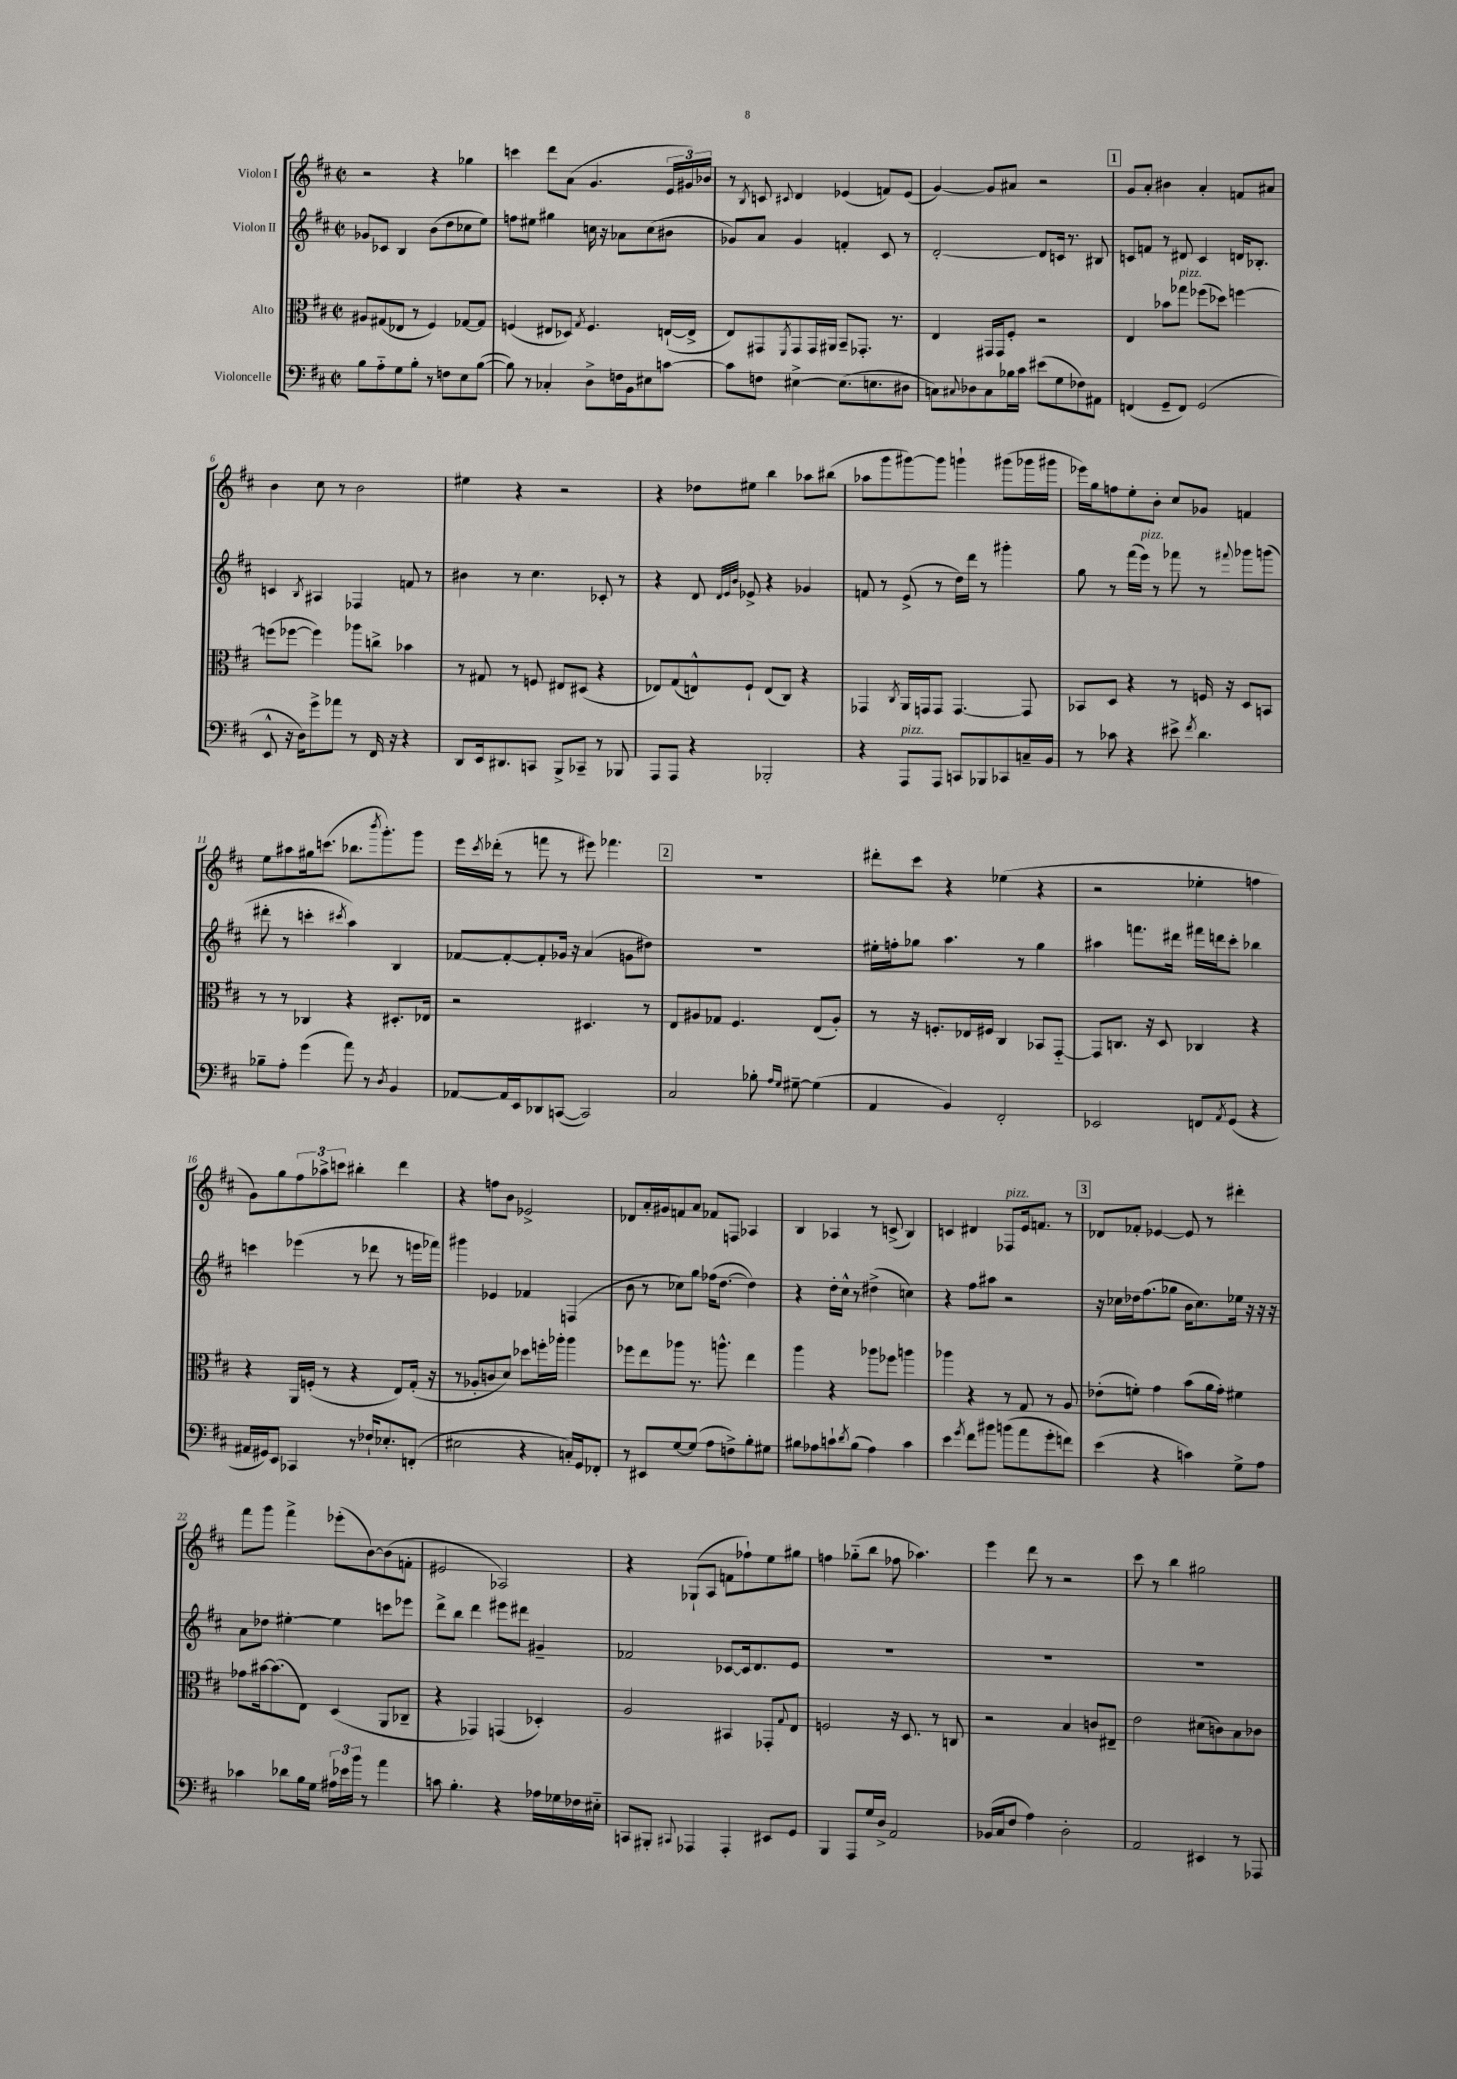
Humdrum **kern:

**kern	**kern	**kern	**kern
*part4	*part3	*part2	*part1
*staff4	*staff3	*staff2	*staff1
*I"Violoncelle	*I"Alto	*I"Violon II	*I"Violon I
*clefF4	*clefC3	*clefG2	*clefG2
*k[f#c#]	*k[f#c#]	*k[f#c#]	*k[f#c#]
*M2/2	*M2/2	*M2/2	*M2/2
*met(c|)	*met(c|)	*met(c|)	*met(c|)
=1	=1	=1	=1
8B\L	8A#X/L	8g-X/L	2r
8A\	(8G#X/	8c-X/J	.
8G\	8E-X/J	4B/	.
8B'\J	8r	.	.
8r	4F#/)	(8b\L	4r
8Fn\L	.	8dd\	.
8E\	[8G-X/L	8cc-X\	4gg-X\
([8B\J	8G-/J]	8ee\J)	.
=2	=2	=2	=2
8B\])	(4Fn/	8ffn\L	4cccn\
8r	.	8ee#X\J	.
4C-X'/	8E#X/L	4gg#X\	8ddd\L
.	8D-X/J)	.	(8a\J
.	8qG/	.	.
8D^\L	4.F/	16ccn\	4.g/
.	.	16r	.
16Fn\L	.	8a-X\L	.
16BB\J	.	.	.
8E#X\	.	(8cc\	.
[8cn\J	([16En`/LL	8b#X\J	24e/LL
.	.	.	24g#X/)
.	16E^/JJ]	.	.
.	.	.	24b-X/JJ
=3	=3	=3	=3
8c\L]	8E/L)	8g-X/L)	8r
.	.	.	8qB/
8Fn\J	8GG#X/	8a/J	8cn/
.	8qFF#/	.	8qqc#X/
[4E#X^\	8GG#/	4g-/	4d/
.	16GG#/L	.	.
.	16AA#X/JJ	.	.
(8.E#\L]	8BB~/L	4fn'/	(4e-X/
.	8.GG-X'/J	.	.
8.En\	.	.	.
.	.	8c#/	8fn/L)
.	8.r	.	.
8D#X\J	.	8r	(8e-/J
=4	=4	=4	=4
8Cn\L)	4E/	[2d'/	[4g/)
8qqC#X/	.	.	.
8D-X\	.	.	.
8C#\	16GG#X/LL	.	8g/L]
.	16GG#/J	.	.
16B-X\L	8F#'/J	.	8a#X/J
16c#\JJ	.	.	.
(8e#X\L	2r	8d/L]	2r
8G\	.	16cn/Jk	.
.	.	8.r	.
8F-X\)	.	.	.
8AA#X\J	.	8B#X/	.
!!LO:REH:place=s1:t=1
=5	=5	=5	=5
(4FFn/	4E/	8cn/L	8g/L
.	.	8fn/J	8a'/J
8GG~/L	8b-X\L	8r	4b#X\
!	!LO:TX:a:i:t=pizz.	!	!
8FF/J)	8gg-X\J	8d#X/	.
(2GG/	(8ff-X\L	4c/	4a'/
.	8dd-X\J)	.	.
.	[4ffn\	16dn/KL	8fn/L
.	.	8.B-X'/J	.
.	.	.	8a#X/J
!!LO:LB:g=z
=6	=6	=6	=6
8EE^^/	(8ffn\L]	4cn/	4b\
16r	[8ff-X\J	.	.
16D\KL)	.	.	.
.	.	8qB/	.
8g^\	4ff-\])	4A#X/	8cc#\
8a-X\J	.	.	8r
8r	8aa-X\L	4F-X/	2b\
16FF#/	8ccn^\J	.	.
16r	.	.	.
4r	4b-X\	8fn/	.
.	.	8r	.
=7	=7	=7	=7
8DD/L	8r	4b#X\	4ee#X\
16EE/k	8G#X/	.	.
8.DD#X/	.	.	.
.	8r	8r	4r
8CCn/J	8Fn/	4.cc#\	.
8BBB^/L	8E#X/L	.	2r
8CC-X~/J	(8D#X/J	.	.
8r	4r	8c-X'/	.
8BBB-X/	.	8r	.
=8	=8	=8	=8
8AAA/L	8E-X/L)	4r	4r
8AAA/J	(8G/	.	.
4r	8En^^/)	8d/	8dd-X\L
.	.	32qqd/LLL	.
.	.	32qqe/	.
.	.	32qqb/JJJ	.
.	8F#`/J	8e-X^/	8ee#X\J
2BBB-X'/	(8E/L	4r	4bb\
.	8C#/J)	.	.
.	4r	4g-X/	8aa-X\L
.	.	.	(8bb#X\J
=9	=9	=9	=9
4r	4GG-X/	8fn/	8aa-X\L
.	.	8r	8ggg\
.	8qC#/	.	.
!LO:TX:a:i:t=pizz.	!	!	!
8AAA/L	16AA/LL	(8e^/	[8ggg#X\)
.	16GGn/J	.	.
8AAA/J	8GG/J	8r	8ggg#\J]
8CCn/L	[4.GG/	16dd\LL)	4gggn`\
.	.	16ddd\JJ	.
8BBB-X/	.	8r	.
8CC-X/	.	4ggg#X'\	(8ggg#X\L
16Cn~/L	8GG/]	.	16ggg-X\L
16BB/JJ	.	.	16ggg#X\JJ
=10	=10	=10	=10
8r	8BB-X/L	8gg\	16eee-X\LL)
.	.	.	16gg\J
8c-X\	8D/J	8r	8ffn\
4r	4r	(16fff#\LL	8ee'\
!	!	!LO:TX:a:i:t=pizz.	!
.	.	16eee\JJ)	.
.	.	8r	8b'\J
8e#X^\	8r	8fff-X\	8cc#/L
8qf#/	.	.	.
4.d\	16Fn/	8r	8g-X/J
.	16r	.	.
.	.	8qqfff#X/	.
.	8D/L	8ggg-X\L	4fn/
.	8BBn/J	(8gggn\J	.
!!LO:LB:g=z
=11	=11	=11	=11
8B-X~\L	8r	8ddd#X'\	8ee\L
8A'\J	8r	8r	8aa#X\
(4g\	4C-X/	4cccn'\	16gg#X\k
.	.	.	(8.cccn\J
.	.	8qccc#X/	.
8a\)	4r	4aa\)	8.bb-X\L
8r	.	.	.
.	.	.	8qbbb/
.	.	.	8.ggg'\)
8qD/	.	.	.
4BB/	8.D#X'/L	4B/	.
.	.	.	8ggg\J
.	16E-X/Jk	.	.
=12	=12	=12	=12
[8AA-X/L	2r	[8f-X/L	16eee\LL
.	.	.	8qccc#/
.	.	.	(16ddd-X'\JJ
16AA-/L]	.	8f-'/_	8r
16EE/J	.	.	.
8DD-X/	.	8f-'/]	8fffn\
([8CCn/J	.	16g-X/Jk	8r
.	.	16r	.
2CC/])	4.D#X/	(4a/	8eee#X\)
.	.	.	4.fff-X\
.	.	8gn\L	.
.	8r	8dd#X\J)	.
!!LO:REH:place=s1:t=2
=13	=13	=13	=13
2C#/	8E/L	1r	1r
.	8A#X/	.	.
.	8G-X/J	.	.
.	4.F#/	.	.
8B-X'\	.	.	.
16qqA/LL	.	.	.
16qqG/JJ	.	.	.
[8G#X~\	.	.	.
(4G#\]	(8E/L	.	.
.	8A#'/J)	.	.
=14	=14	=14	=14
4AA/	8r	16ee#X'\LL	8ddd#X'\L
.	.	16ffn'\J	.
.	16r	8gg-X\J	8ccc#\J
.	8.Fn'/L	.	.
4BB/)	.	4.aa\	4r
.	16E-X/L	.	.
.	16F#X/JJ	.	.
2FF#'/	4C#/	.	(4ee-X\
.	.	8r	.
.	8BB-X/L	4gg-\	4r
.	[8GG/J	.	.
=15	=15	=15	=15
2EE-X/	8GG/L]	4aa#X\	2r
.	8.Cn/J	.	.
.	.	8.fffn\L	.
.	16r	.	.
.	8D/	.	.
.	.	16ddd#X\Jk	.
8FFn/L	4C-X/	16fff#X\LL	4ee-X'\
.	.	16dddn\J	.
8qAA/	.	.	.
(8GG/J	.	8ccc#'\J	.
4r	4r	4bb-X\	4ffn\
!!LO:LB:g=z
=16	=16	=16	=16
16AA#X/LL	4r	4cccn\	8g\L)
16GG#X/J)	.	.	.
8EE/J	.	.	8gg\
4CC-X/	16AA/LL	(4eee-X\	12ff#\
.	(16Fn'/JJ	.	.
.	.	.	12aa-X^\
.	8r	.	.
.	.	.	12cccn\J
8r	4r	8r	4bb#X'\
16F-X`/KL	.	8ddd-X\	.
8.E-X'/	.	.	.
.	8E/L)	8r	4ddd\
(8FFn'/J	(16G'/Jk	16eeen\LL	.
.	16r	16fff-X\JJ)	.
=17	=17	=17	=17
2E#X\	8r	4ggg#X\	4r
.	8A-X'/L	.	.
.	8cn/	4e-X/	8ffn\L
.	8d/J)	.	8b\J
4r	8dd-X\L	4f-X/	2e-X^/
.	16ffn'\L	.	.
.	16aa-X'\JJ	.	.
16Cn'/LL)	4aa-\	(4Fn/	.
16GG/J	.	.	.
8FF-X'/J	.	.	.
=18	=18	=18	=18
8r	8ff-X\L	8b\	8d-X/L
8EE#X/L	8ee\	8r	16a'/L
.	.	.	16g#X/J
[8G/	8aa-X\J	8cc-X\L)	8fn/
(8G/J]	8.r	8gg\J	8a/J
8A\L	.	(16ff-X\KL	8f-X/L
.	8.aan^^\	[8.dd\J	.
8Fn^\)	.	.	8Fn/J
8B'\	4ee\	4dd\])	4A-X/
8G#X\J	.	.	.
=19	=19	=19	=19
8B#X\L	4aa\	4r	4B/
8A-X\	.	.	.
8cn`\	4r	16dd'\LL	4A-X/
.	.	16cc#^^\JJ	.
8qd/	.	.	.
(8B#\J	.	8r	.
4A-\)	8aa-X\L	(4dd#X^\	8r
.	8ff-X\J	.	(8cn^/
4c\	4aan\	4ccn\)	4B/)
=20	=20	=20	=20
4e\	4aa-X\	4r	4cn/
8qg/	.	.	.
8f#\L	4r	8ff#\L	4d#X/
8b#X\J	.	8aa#X\J	.
!	!	!	!LO:TX:a:i:t=pizz.
(8bn\L	8r	2r	8F-X/L
8a\	8G/	.	16e/k
.	.	.	8.fn/J
8g'\	8r	.	.
8fn\J)	8A/	.	8r
!!LO:REH:place=s1:t=3
=21	=21	=21	=21
(4e\	(8e-X'\L	16r	8d-X/L
.	.	16cc-X\LL	.
.	8fn'\J)	16dd-X\J	8f-X'/J
.	.	(8.ff#\	.
4r	4g\	.	[4e-X/
.	.	8gg-X\J	.
4cn\)	(8b\L	16b\KL	8e-/]
.	.	8.cc-\)	.
.	16a\L	.	8r
.	16g'\JJ)	.	.
8G^\L	4f#X\	16ee-X\Jk	4ddd#X'\
.	.	16r	.
8A\J	.	16r	.
.	.	16r	.
!!LO:LB:g=z
=22	=22	=22	=22
4c-X\	8g-X\L	8a\L	8fff#\L
.	[16b#X\k	8dd-X\J	8ggg\J
.	(8.b#\]	.	.
8d-X\L	.	[4ee#X'\	4fff#^\
16B\L	8E\J)	.	.
16G\JJ	.	.	.
24A#X\LL	(4D/	4ee#\]	(8eee-X'\L
24e-X\	.	.	.
24b\JJ	.	.	.
8r	.	.	[8b\)
4a\	8AA/L	8cccn\L	(8b\]
.	8C-X~/J	8eee-X\J	8fn'\J
=23	=23	=23	=23
8cn\	4r	8ddd^\L	2e#X/
4.B'\	.	8bb\J	.
.	4GG-X/)	4ddd\	.
4r	(4GGn/	8eee#X\L	2A-X/)
.	.	8ddd#X\J	.
16A-X\LL	4D-X'/)	4g#X~/	.
16G-X\	.	.	.
16F-X\	.	.	.
16E#X\JJ	.	.	.
=24	=24	=24	=24
8CCn/L	2A/	2f-X/	4r
8BBB#X'/J	.	.	.
8qqCC#X/	.	.	.
4AAA-X/	.	.	(8G-X`/L
.	.	.	8A/J
4AAA-'/	4BB#X/	[8c-X/L	8fn\L
.	.	16c-/k]	8ff-X`\)
.	.	8.d/	.
8EE#X/L	8GG-X'/L	.	8ee\
.	8qqG/	.	.
8GG/J	8E/J	8e/J	8gg#X\J
=25	=25	=25	=25
4BBB/	2Fn/	1r	4ffn\
8AAA/L	.	.	(8gg-X\L
16G/L	.	.	8bb\J
16D^/JJ	.	.	.
2AA/	16r	.	8ff-X\
.	8.D/	.	.
.	.	.	4.aa-X\)
.	8r	.	.
.	8Cn/	.	.
=26	=26	=26	=26
(16BB-X/LL	2r	1r	4eee\
16C#/J	.	.	.
8F#/J	.	.	.
4A\)	.	.	8ddd\
.	.	.	8r
2D'\	4B/	.	2r
.	8cn/L	.	.
.	8E#X~/J	.	.
=27	=27	=27	=27
2AA/	2e\	1r	8ccc#\
.	.	.	8r
.	.	.	4bb\
4EE#X/	(8d#X\L	.	2gg#X\
.	8cn\)	.	.
8r	8B\	.	.
8AAA-X/	8c-X\J	.	.
==	==	==	==
*-	*-	*-	*-
